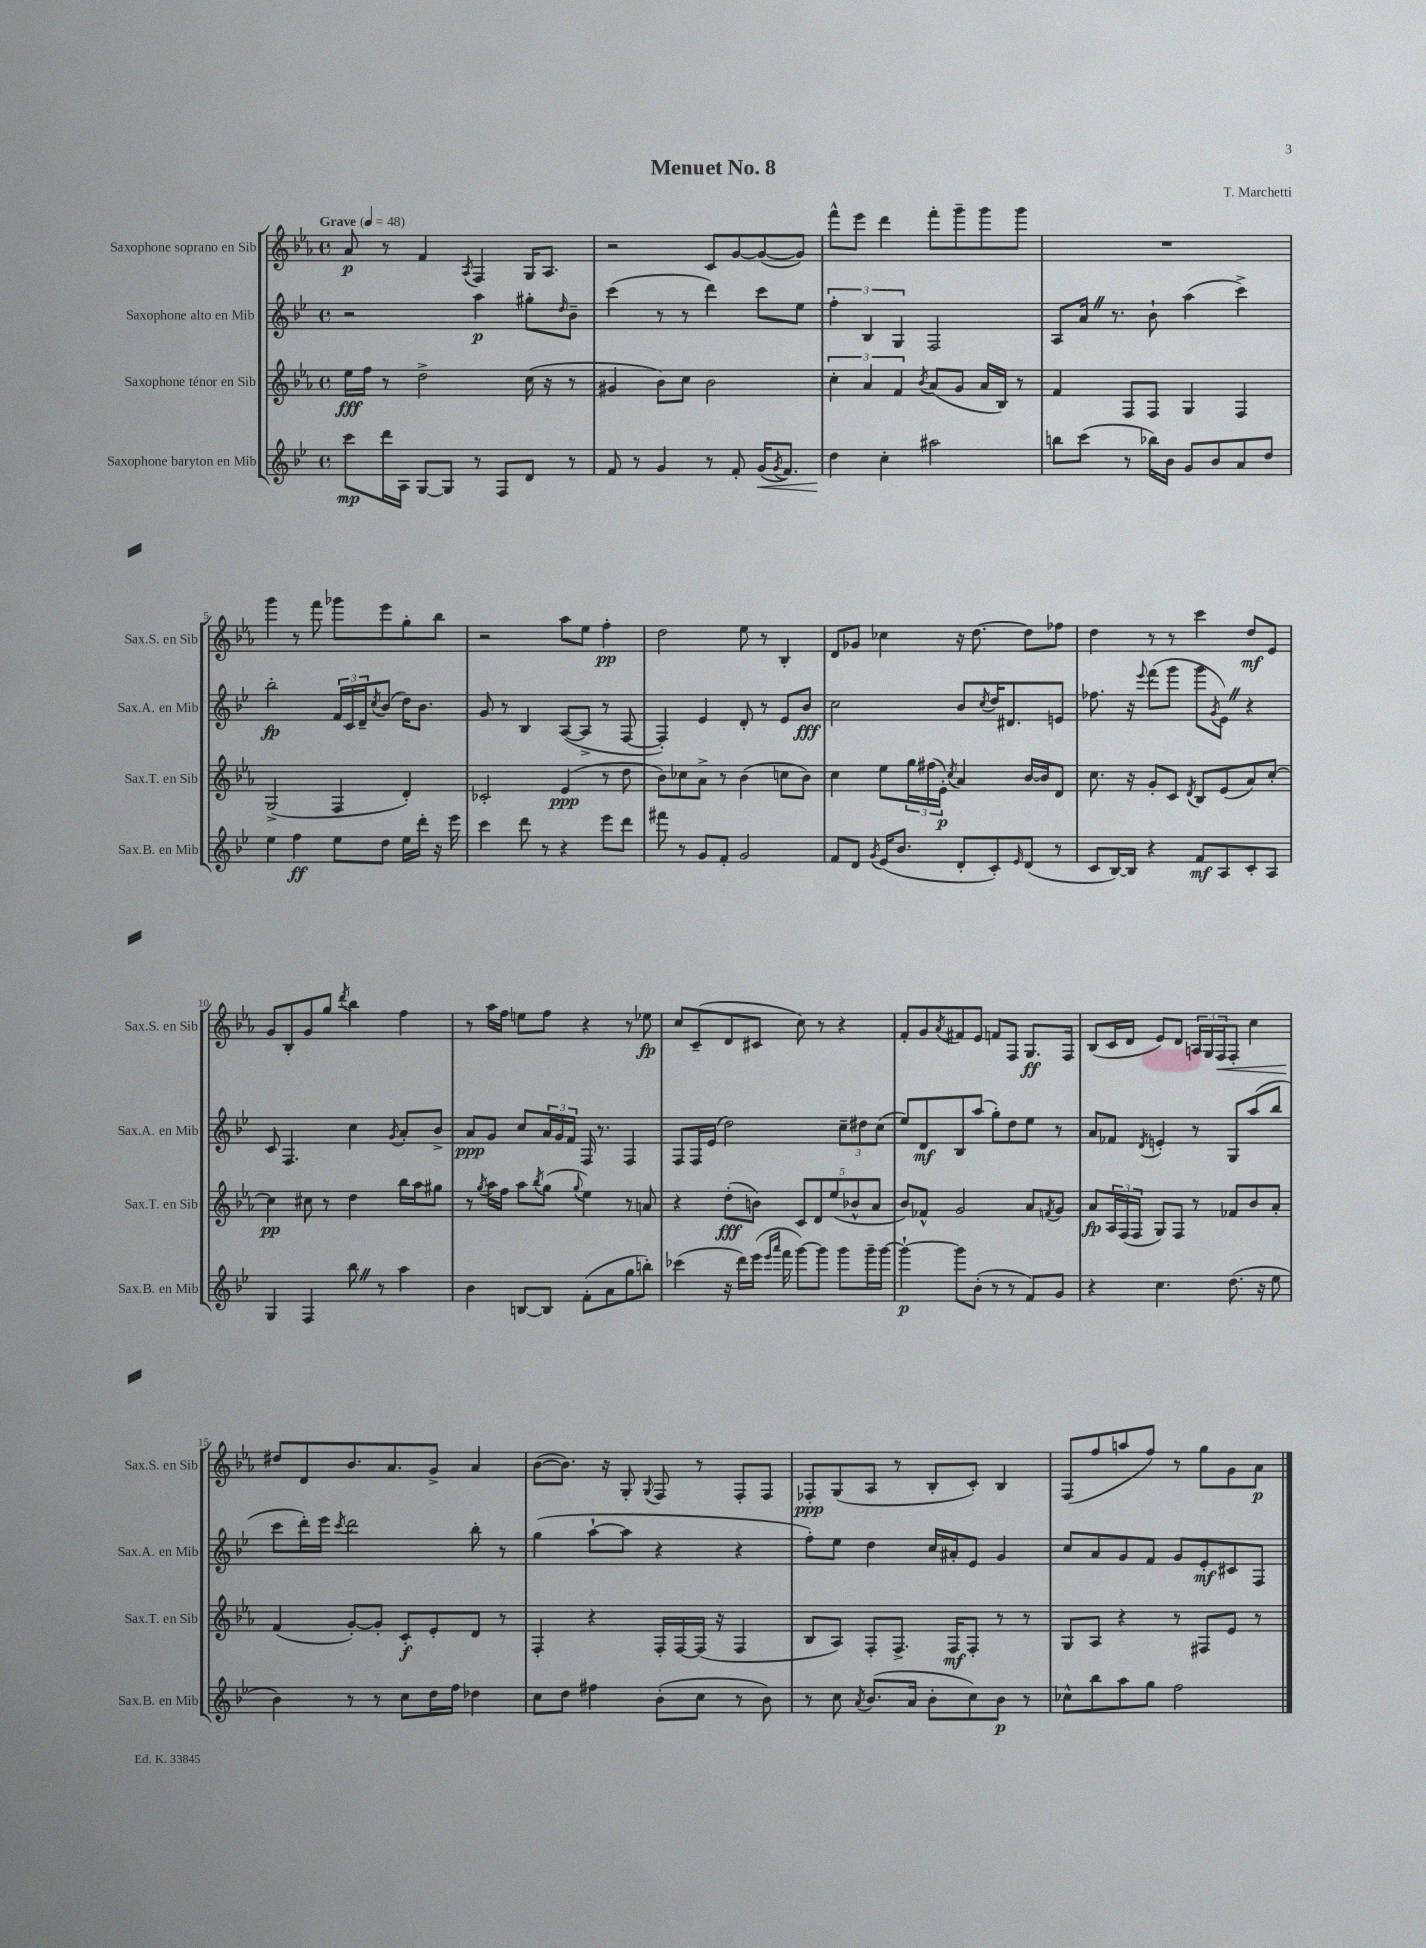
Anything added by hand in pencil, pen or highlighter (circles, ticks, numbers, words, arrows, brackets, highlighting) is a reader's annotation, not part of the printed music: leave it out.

**kern	**dynam	**kern	**dynam	**kern	**dynam	**kern	**dynam
*part4	*part4	*part3	*part3	*part2	*part2	*part1	*part1
*staff4	*staff4	*staff3	*staff3	*staff2	*staff2	*staff1	*staff1
*I"Saxophone baryton en Mib	*	*I"Saxophone ténor en Sib	*	*I"Saxophone alto en Mib	*	*I"Saxophone soprano en Sib	*
*I'Sax.B. en Mib	*	*I'Sax.T. en Sib	*	*I'Sax.A. en Mib	*	*I'Sax.S. en Sib	*
*clefG2	*	*clefG2	*	*clefG2	*	*clefG2	*
*k[b-e-]	*	*k[b-e-a-]	*	*k[b-e-]	*	*k[b-e-a-]	*
*M4/4	*	*M4/4	*	*M4/4	*	*M4/4	*
*met(c)	*	*met(c)	*	*met(c)	*	*met(c)	*
*MM48	*	*MM48	*	*MM48	*	*MM48	*
=1	=1	=1	=1	=1	=1	=1	=1
!	!	!	!	!	!	!LO:TX:a:B:t=Grave	!
8ccc\L	mp	16ee-\LL	fff	2r	.	8a-/	p
.	.	16ff\JJ	.	.	.	.	.
16ddd\L	.	8r	.	.	.	8r	.
16A\JJ	.	.	.	.	.	.	.
[8G/L	.	2dd^\	.	.	.	4f/	.
8G/J]	.	.	.	.	.	.	.
.	.	.	.	.	.	8qA-/	.
8r	.	.	.	4aa\	p	4F/	.
8F/L	.	.	.	.	.	.	.
8d/J	.	(16cc\	.	8gg#X'\L	.	16G/KL	.
.	.	16r	.	.	.	8.A-/J	.
.	.	.	.	16qqdd/	.	.	.
8r	.	8r	.	8b-~\J	.	.	.
=2	=2	=2	=2	=2	=2	=2	=2
8f/	.	4g#X/	.	(4ccc\	.	2r	.
8r	.	.	.	.	.	.	.
4g/	.	8b-\L)	.	8r	.	.	.
.	.	8cc\J	.	8r	.	.	.
8r	.	2b-\	.	4ddd\)	.	8c/L	.
8f'/	.	.	.	.	.	[8g/	.
!	!LO:HP:b	!	!	!	!	!	!
(16g/KL	<	.	.	8ccc\L	.	(8g/_	.
8qg/	.	.	.	.	.	.	.
8.f/J)	.	.	.	.	.	.	.
.	.	.	.	8ee-\J	.	8g/J])	.
=3	=3	=3	=3	=3	=3	=3	=3
4dd\	.	6cc'\	.	6ff'\	.	8fff^^\L	.
.	.	.	.	.	.	8eee-\J	.
.	.	6a-/	.	6B-/	.	.	.
4cc'\	[	.	.	.	.	4ddd\	.
.	.	6f/	.	6G/	.	.	.
.	.	8qb-/	.	.	.	.	.
2aa#X\	.	(8a-/L	.	2F/	.	8fff'\L	.
.	.	8g/J	.	.	.	8ggg~\	.
.	.	16a-/LL	.	.	.	8ggg\	.
.	.	16B-/JJ)	.	.	.	.	.
.	.	8r	.	.	.	8ggg\J	.
=4	=4	=4	=4	=4	=4	=4	=4
8bbn\L	.	4f/	.	8A/L	.	1r	.
(8ccc\J	.	.	.	16aZ/Jk	.	.	.
.	.	.	.	8.r	.	.	.
8r	.	8F/L	.	.	.	.	.
16bb-X\LL)	.	8F/J	.	8b-`\	.	.	.
16b-\JJ	.	.	.	.	.	.	.
8g/L	.	4G/	.	(4aa\	.	.	.
8b-/	.	.	.	.	.	.	.
8a/	.	4F/	.	4ccc^\)	.	.	.
8dd/J	.	.	.	.	.	.	.
!!LO:LB:g=z
=5	=5	=5	=5	=5	=5	=5	=5
4ee-\	.	(2G^/	.	2bb-'\	fp	4ggg\	.
4ff\	ff	.	.	.	.	8r	.
.	.	.	.	.	.	8fff\	.
8ee-\L	.	4F/	.	24f/LL	.	8ggg-X\L	.
.	.	.	.	24c/	.	.	.
.	.	.	.	24d~/J	.	.	.
.	.	.	.	8qcc/	.	.	.
8dd\J	.	.	.	(8b-/J	.	8eee-\	.
16ee-\LL	.	4d'/)	.	16dd\KL)	.	8gg'\	.
16ddd'\JJ	.	.	.	8.b-\J	.	.	.
16r	.	.	.	.	.	8bb-\J	.
16eee-\	.	.	.	.	.	.	.
=6	=6	=6	=6	=6	=6	=6	=6
4ccc\	.	2c-X'/	.	8g/	.	2r	.
.	.	.	.	8r	.	.	.
8ddd\	.	.	.	4B-/	.	.	.
8r	.	.	.	.	.	.	.
4r	.	(4e-/	ppp	([8A/L	.	8aa-\L	.
.	.	.	.	8A^/J]	.	8ee-\J	.
8eee-\L	.	8r	.	8r	.	4ff'\	pp
8ddd\J	.	8dd\	.	[8F/	.	.	.
=7	=7	=7	=7	=7	=7	=7	=7
8fff#X\	.	8b-\L)	.	4F'/])	.	2dd\	.
8r	.	8cc-X\	.	.	.	.	.
8g/L	.	8a-^\J	.	4e-/	.	.	.
8f'/J	.	8r	.	.	.	.	.
2g/	.	(4b-\	.	8d'/	.	8ee-\	.
.	.	.	.	8r	.	8r	.
.	.	8ccn\L	.	8e-/L	.	4B-'/	.
.	.	8b-\J)	.	8b-/J	fff	.	.
=8	=8	=8	=8	=8	=8	=8	=8
8f/L	.	4cc\	.	2cc\	.	8d/L	.
8d/J	.	.	.	.	.	8g-X/J	.
8qg/	.	.	.	.	.	.	.
(16e-/KL	.	8ee-\L	.	.	.	4cc-X\	.
8.b-/J	.	.	.	.	.	.	.
.	.	24gg\L	.	.	.	.	.
.	.	(24ff#X\	.	.	.	.	.
.	.	24e-'\JJ)	p	.	.	.	.
.	.	8qcc/	.	.	.	.	.
8d'/L	.	4a-/	.	8b-/L	.	16r	.
.	.	.	.	.	.	[8.dd\	.
.	.	.	.	8qcc/	.	.	.
8c'/)	.	.	.	16dd/K	.	.	.
.	.	.	.	8.d#X/	.	.	.
16qqe-/	.	.	.	.	.	.	.
(8d/J	.	[16b-/LL	.	.	.	8dd\L]	.
.	.	16b-/J]	.	.	.	.	.
8r	.	8d/J	.	8en/J	.	8ff-X\J	.
=9	=9	=9	=9	=9	=9	=9	=9
8c/L	.	8.cc\	.	8.ff-X\	.	4dd\	.
[16B-/L)	.	.	.	.	.	.	.
16B-/JJ]	.	16r	.	16r	.	.	.
.	.	.	.	8qqeee-/	.	.	.
4r	.	8g'/L	.	(8fff\L	.	8r	.
.	.	8c/J	.	8ggg\J	.	8r	.
.	.	8qd/	.	.	.	.	.
8f/L	mf	8B-/L	.	8ggg\L	.	4ccc\	.
.	.	.	.	8qg/	.	.	.
8A/	.	(8e-/	.	8e-Z\J)	.	.	.
8c'/	.	8a-/)	.	4r	.	8dd/L	mf
8A/J	.	[8cc'/J	.	.	.	8e-/J	.
!!LO:LB:g=z
=10	=10	=10	=10	=10	=10	=10	=10
4G/	.	4cc\]	pp	8c/	.	8g/L	.
.	.	.	.	4.F/	.	8B-'/	.
4F/	.	8cc#X\	.	.	.	8g/	.
.	.	8r	.	.	.	8gg/J	.
.	.	.	.	.	.	8qddd/	.
8bb-Z\	.	4dd\	.	4cc\	.	4bb-\	.
8r	.	.	.	.	.	.	.
.	.	.	.	8qg/	.	.	.
4aa\	.	16bb-\LL	.	8a'/L	.	4ff\	.
.	.	16aa-\J	.	.	.	.	.
.	.	8gg#X\J	.	8b-^/J	.	.	.
=11	=11	=11	=11	=11	=11	=11	=11
4b-\	.	8r	.	8a/L	ppp	8r	.
.	.	8qgg/	.	.	.	.	.
.	.	16aa-\LL	.	8g/J	.	16aa-\LL	.
.	.	16ff\JJ	.	.	.	16ff\JJ	.
[8Bn/L	.	8aa-\L	.	8cc/L	.	8een\L	.
.	.	8qbb-/	.	.	.	.	.
8B/J]	.	(8gg\J	.	24a/L	.	8ff\J	.
.	.	.	.	24g/	.	.	.
.	.	.	.	24f/JJ	.	.	.
.	.	8qqgg/	.	.	.	.	.
(8f'\L	.	4ee-\)	.	16F/	.	4r	.
.	.	.	.	8.r	.	.	.
8a\	.	.	.	.	.	.	.
8gg\	.	8r	.	4F/	.	8r	.
8bbn'\J)	.	8an/	.	.	.	8ee-X\	fp
=12	=12	=12	=12	=12	=12	=12	=12
(4ccc-X\	.	4r	.	8F/L	.	8cc/L	.
.	.	.	.	16F/L	.	(8c~/	.
.	.	.	.	(16e-/JJ	.	.	.
16r	.	(8dd'\L	fff	2dd\)	.	8d/	.
16ddd\LL)	.	.	.	.	.	.	.
(16eee-\JJ	.	8bn\J)	.	.	.	8c#X/J	.
16qqeee-/LL	.	.	.	.	.	.	.
16qqaaa/JJ	.	.	.	.	.	.	.
16fff\	.	.	.	.	.	.	.
[8ggg\L)	.	10c/L	.	.	.	8cc\)	.
.	.	10d/	.	.	.	.	.
8ggg\J]	.	.	.	.	.	8r	.
.	.	(10ee-/	.	.	.	.	.
8ggg\L	.	.	.	12cc~\L	.	4r	.
.	.	10b-X^^/	.	.	.	.	.
.	.	.	.	12dd#X\	.	.	.
16ggg~\L	.	.	.	.	.	.	.
.	.	10a-/J	.	.	.	.	.
.	.	.	.	(12cc\J	.	.	.
[16ggg\JJ	.	.	.	.	.	.	.
=13	=13	=13	=13	=13	=13	=13	=13
4ggg`\_	p	8b-/L)	.	8ee-/L)	.	8f'/L	.
.	.	8f-X^^/J	.	8d/	mf	8g/	.
.	.	.	.	.	.	8qa-/	.
8ggg\L]	.	2g/	.	8B-/	.	8f#X/	.
(8b-'\J	.	.	.	(8aa/J	.	8e-/J	.
8r	.	.	.	8gg'\L)	.	8fn/L	.
8r	.	.	.	8dd\	.	8F/J	.
8f/L)	.	8a-/L	.	8ee-\J	.	8.G/L	ff
.	.	8qfn/	.	.	.	.	.
8g/J	.	8g/J	.	8r	.	.	.
.	.	.	.	.	.	16F/Jk	.
=14	=14	=14	=14	=14	=14	=14	=14
4r	.	8a-/L	fp	8a/L	.	(8B-/L	.
.	.	24A-/L	.	8f-X/J	.	16c/L	.
.	.	(24F/	.	.	.	.	.
.	.	.	.	.	.	16d/JJ	.
.	.	24F/JJ	.	.	.	.	.
.	.	.	.	8qd/	.	.	.
4.cc\	.	8G/L)	.	4en'/	.	8e-/L)	.
.	.	8F/J	.	.	.	8d/J	.
.	.	8r	.	8r	.	24An/LL	.
.	.	.	.	.	.	24G/	.
!	!	!	!	!	!	!	!LO:HP:b
.	.	.	.	.	.	24F/J	<
(8.dd\	.	8f-X/L	.	8G/L	.	8F'/J	.
.	.	8b-/	.	(8aa/	.	4cc\	.
16r	.	.	.	.	.	.	.
8ee-\	.	8a-'/J	.	8bb-/J	.	.	.
!!LO:LB:g=z
=15	=15	=15	=15	=15	=15	=15	=15
4b-\)	.	(4f/	.	8ccc\L	.	8dd#X/L	.
.	.	.	.	16ddd'\L)	.	8d/	[
.	.	.	.	16eee-\JJ	.	.	.
.	.	.	.	8qccc/	.	.	.
8r	.	[8g'/L)	.	2ddd\	.	8.b-/	.
8r	.	8g'/J]	.	.	.	.	.
.	.	.	.	.	.	8.a-/	.
8cc\L	.	8c'/L	f	.	.	.	.
16dd\L	.	8e-'/	.	.	.	8g^/J	.
16ff\JJ	.	.	.	.	.	.	.
4dd-X\	.	8d/J	.	8bb-'\	.	4a-/	.
.	.	8r	.	8r	.	.	.
=16	=16	=16	=16	=16	=16	=16	=16
8cc\L	.	4F'/	.	(4gg\	.	([8b-\L	.
8dd\J	.	.	.	.	.	8.b-\J])	.
4ff#X\	.	4r	.	[8aa`\L	.	.	.
.	.	.	.	.	.	16r	.
.	.	.	.	8aa\J]	.	8G'/	.
.	.	.	.	.	.	8qqG/	.
(8b-'\L	.	16F'/LL	.	4r	.	8F/	.
.	.	[16F/	.	.	.	.	.
8cc\J	.	(16F/JJ]	.	.	.	8r	.
.	.	16r	.	.	.	.	.
8r	.	4F/	.	4r	.	8F'/L	.
8b-\)	.	.	.	.	.	8F/J	.
=17	=17	=17	=17	=17	=17	=17	=17
8r	.	8B-/L	.	8ff'\L)	.	8F-X'/L	ppp
8cc\	.	8A-/J)	.	8ee-\J	.	(8G/	.
8qa/	.	.	.	.	.	.	.
(8.b-/L	.	8F'/L	.	4dd\	.	8A-/J	.
.	.	8.F^/J	.	.	.	8r	.
16a/Jk	.	.	.	.	.	.	.
8b-'\L	.	.	.	16cc/LL	.	8B-'/L	.
.	.	16F/KL	mf	16a#X'/J	.	.	.
8cc\)	.	8F'/J	.	8e-/J	.	8c'/J)	.
8b-\J	p	8r	.	4g/	.	4B-/	.
8r	.	8r	.	.	.	.	.
=18	=18	=18	=18	=18	=18	=18	=18
8cc-X^^\L	.	8G/L	.	8cc/L	.	(8F/L	.
8bb-\	.	8A-/J	.	8a/	.	8ff/	.
8aa\	.	4r	.	8g/	.	8aan/	.
8gg\J	.	.	.	8f/J	.	8ff/J)	.
2ff\	.	8r	.	8g/L	.	8r	.
.	.	8F#X/L	.	8e-'/	mf	8gg\L	.
.	.	8e-/J	.	8c#X/	.	8g\	.
.	.	8r	.	8F/J	.	8a-\J	p
==	==	==	==	==	==	==	==
*-	*-	*-	*-	*-	*-	*-	*-
